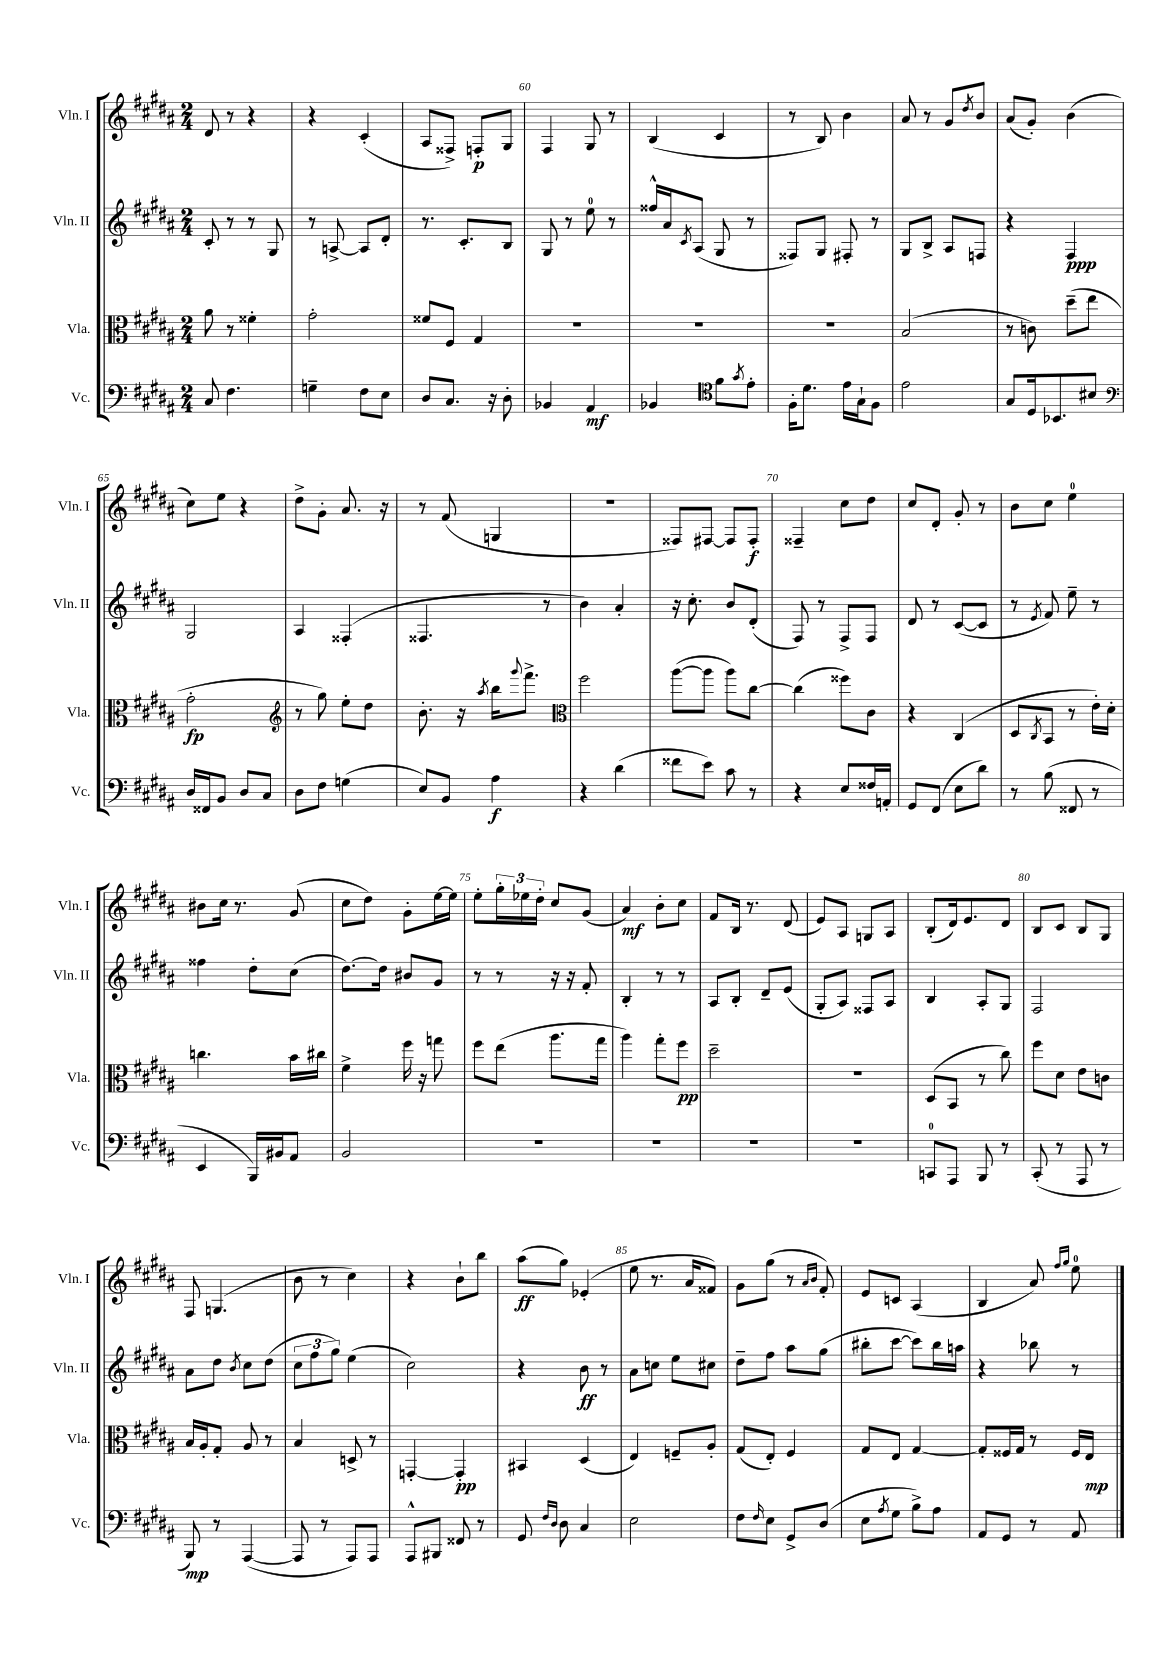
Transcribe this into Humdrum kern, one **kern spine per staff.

**kern	**dynam	**kern	**dynam	**kern	**dynam	**kern	**dynam
*part4	*part4	*part3	*part3	*part2	*part2	*part1	*part1
*staff4	*staff4	*staff3	*staff3	*staff2	*staff2	*staff1	*staff1
*I"Vc.	*	*I"Vla.	*	*I"Vln. II	*	*I"Vln. I	*
*I'Vc.	*	*I'Vla.	*	*I'Vln. II	*	*I'Vln. I	*
*clefF4	*	*clefC3	*	*clefG2	*	*clefG2	*
*k[f#c#g#d#a#]	*	*k[f#c#g#d#a#]	*	*k[f#c#g#d#a#]	*	*k[f#c#g#d#a#]	*
*M2/4	*	*M2/4	*	*M2/4	*	*M2/4	*
=57	=57	=57	=57	=57	=57	=57	=57
8C#/	.	8a#\	.	8c#'/	.	8d#/	.
4.F#\	.	8r	.	8r	.	8r	.
.	.	4f##X'\	.	8r	.	4r	.
.	.	.	.	8G#/	.	.	.
=58	=58	=58	=58	=58	=58	=58	=58
4Gn~\	.	2g#'\	.	8r	.	4r	.
.	.	.	.	[8An^/	.	.	.
8F#\L	.	.	.	8A/L]	.	(4c#'/	.
8E\J	.	.	.	8d#'/J	.	.	.
=59	=59	=59	=59	=59	=59	=59	=59
8D#/L	.	8f##X/L	.	8.r	.	8A#/L	.
8.C#/J	.	8F#/J	.	.	.	8F##X^/J)	.
.	.	.	.	8.c#'/L	.	.	.
.	.	4G#/	.	.	.	8Fn'/L	p
16r	.	.	.	.	.	.	.
8D#'\	.	.	.	8B/J	.	8G#/J	.
=60	=60	=60	=60	=60	=60	=60	=60
4BB-X/	.	2r	.	8G#/	.	4F#/	.
.	.	.	.	8r	.	.	.
4AA#/	mf	.	.	8ee\	.	8G#/	.
.	.	.	.	8r	.	8r	.
=61	=61	=61	=61	=61	=61	=61	=61
4BB-X/	.	2r	.	16ff##X^^/LL	.	(4B/	.
.	.	.	.	16a#/J	.	.	.
.	.	.	.	8qc#/	.	.	.
.	.	.	.	(8A#/J	.	.	.
*clefC4	*	*	*	*	*	*	*
8f#\L	.	.	.	8G#/	.	4c#/	.
8qg#/	.	.	.	.	.	.	.
8e'\J	.	.	.	8r	.	.	.
=62	=62	=62	=62	=62	=62	=62	=62
16F#'\KL	.	2r	.	8F##X/L)	.	8r	.
8.d#\J	.	.	.	.	.	.	.
.	.	.	.	8G#/J	.	8B/)	.
16e\LL	.	.	.	8F#X'/	.	4b\	.
16G#`\J	.	.	.	.	.	.	.
8F#\J	.	.	.	8r	.	.	.
=63	=63	=63	=63	=63	=63	=63	=63
2e\	.	(2B/	.	8G#/L	.	8a#/	.
.	.	.	.	8B^/J	.	8r	.
.	.	.	.	8A#/L	.	8g#/L	.
.	.	.	.	.	.	8qdd#/	.
.	.	.	.	8Fn/J	.	8b/J	.
=64	=64	=64	=64	=64	=64	=64	=64
8G#/L	.	8r	.	4r	.	(8a#/L	.
16D#/k	.	8cn\)	.	.	.	8g#'/J)	.
8.BB-X/	.	.	.	.	.	.	.
.	.	(8dd#~\L	.	4F#/	ppp	(4b\	.
8B#X/J	.	8ee\J	.	.	.	.	.
!!LO:LB:g=z
=65	=65	=65	=65	=65	=65	=65	=65
*clefF4	*	*	*	*	*	*	*
16D#/LL	.	2g#'\	fp	2G#/	.	8cc#\L)	.
16FF##X/J	.	.	.	.	.	.	.
8BB/J	.	.	.	.	.	8ee\J	.
8D#/L	.	.	.	.	.	4r	.
8C#/J	.	.	.	.	.	.	.
=66	=66	=66	=66	=66	=66	=66	=66
*	*	*clefG2	*	*	*	*	*
8D#\L	.	8r	.	4A#/	.	8dd#^\L	.
8F#\J	.	8gg#\)	.	.	.	8g#'\J	.
(4Gn\	.	8ee'\L	.	(4F##X'/	.	8.a#/	.
.	.	8dd#\J	.	.	.	.	.
.	.	.	.	.	.	16r	.
=67	=67	=67	=67	=67	=67	=67	=67
8E/L)	.	8.b'\	.	4.F##X/	.	8r	.
8BB/J	.	.	.	.	.	(8f#/	.
.	.	16r	.	.	.	.	.
.	.	8qaa#/	.	.	.	.	.
4A#\	f	16bb\KL	.	.	.	4Gn/	.
.	.	8qqggg#/	.	.	.	.	.
.	.	8.fff#^\J	.	.	.	.	.
.	.	.	.	8r	.	.	.
=68	=68	=68	=68	=68	=68	=68	=68
*	*	*clefC3	*	*	*	*	*
4r	.	2ff#\	.	4b\)	.	2r	.
(4d#\	.	.	.	4a#'/	.	.	.
=69	=69	=69	=69	=69	=69	=69	=69
8f##X\L	.	([8aa#\L	.	16r	.	8F##X/L)	.
.	.	.	.	8.cc#'\	.	.	.
8e\J)	.	8aa#\J]	.	.	.	[8F#X/J	.
8c#\	.	8aa#\L)	.	8b/L	.	8F#/L]	.
8r	.	[8cc#\J	.	(8d#'/J	.	8F#'/J	f
=70	=70	=70	=70	=70	=70	=70	=70
4r	.	(4cc#\]	.	8F#/)	.	4F##X~/	.
.	.	.	.	8r	.	.	.
8E/L	.	8ff##X\L)	.	8F#^/L	.	8cc#\L	.
16F##X/L	.	8c#\J	.	8F#/J	.	8dd#\J	.
16AAn'/JJ	.	.	.	.	.	.	.
=71	=71	=71	=71	=71	=71	=71	=71
8GG#/L	.	4r	.	8d#/	.	8cc#/L	.
(8FF#/J	.	.	.	8r	.	8d#'/J	.
8E\L	.	(4C#/	.	([8c#/L	.	8g#'/	.
8d#\J)	.	.	.	8c#/J]	.	8r	.
=72	=72	=72	=72	=72	=72	=72	=72
8r	.	8D#/L	.	8r	.	8b\L	.
.	.	8qC#/	.	8qe/	.	.	.
(8B\	.	8BB/J	.	8f#/)	.	8cc#\J	.
8FF##X/	.	8r	.	8ee~\	.	4ee\	.
8r	.	16e'\LL)	.	8r	.	.	.
.	.	16d#'\JJ	.	.	.	.	.
!!LO:LB:g=z
=73	=73	=73	=73	=73	=73	=73	=73
4EE/	.	4.ccn\	.	4ff##X\	.	8b#X\L	.
.	.	.	.	.	.	16cc#\Jk	.
.	.	.	.	.	.	8.r	.
16BBB/LL)	.	.	.	8dd#'\L	.	.	.
16BB#X/J	.	.	.	.	.	.	.
8AA#/J	.	16b\LL	.	(8cc#\J	.	(8g#/	.
.	.	16cc#X\JJ	.	.	.	.	.
=74	=74	=74	=74	=74	=74	=74	=74
2BB/	.	4f#^\	.	[8.dd#\L)	.	8cc#\L	.
.	.	.	.	.	.	8dd#\J)	.
.	.	.	.	16dd#\Jk]	.	.	.
.	.	16ff#\	.	8b#X/L	.	8g#'\L	.
.	.	16r	.	.	.	.	.
.	.	8ggn\	.	8g#/J	.	[16ee\L	.
.	.	.	.	.	.	16ee\JJ]	.
=75	=75	=75	=75	=75	=75	=75	=75
2r	.	8ff#\L	.	8r	.	8ee'\L	.
.	.	(8ee\J	.	8r	.	24gg#'\L	.
.	.	.	.	.	.	24ee-X\	.
.	.	.	.	.	.	24dd#'\JJ	.
.	.	8.aa#\L	.	16r	.	8cc#/L	.
.	.	.	.	16r	.	.	.
.	.	.	.	8f#'/	.	(8g#/J	.
.	.	16gg#\Jk	.	.	.	.	.
=76	=76	=76	=76	=76	=76	=76	=76
2r	.	4aa#\)	.	4B'/	.	4a#/)	mf
.	.	8gg#'\L	.	8r	.	8b'\L	.
.	.	8ff#\J	pp	8r	.	8cc#\J	.
=77	=77	=77	=77	=77	=77	=77	=77
2r	.	2dd#~\	.	8A#/L	.	8f#/L	.
.	.	.	.	8B'/J	.	16B/Jk	.
.	.	.	.	.	.	8.r	.
.	.	.	.	8d#~/L	.	.	.
.	.	.	.	(8e/J	.	(8d#/	.
=78	=78	=78	=78	=78	=78	=78	=78
2r	.	2r	.	8G#'/L	.	8e/L)	.
.	.	.	.	8A#/J)	.	8A#/J	.
.	.	.	.	8F##X/L	.	8Gn/L	.
.	.	.	.	8A#/J	.	8A#/J	.
=79	=79	=79	=79	=79	=79	=79	=79
8CCn/L	.	(8D#/L	.	4B/	.	(8B'/L	.
8AAA#/J	.	8BB/J	.	.	.	16d#/k)	.
.	.	.	.	.	.	8.e/	.
8BBB/	.	8r	.	8A#'/L	.	.	.
8r	.	8cc#\)	.	8G#/J	.	8d#/J	.
=80	=80	=80	=80	=80	=80	=80	=80
(8CC#'/	.	8ff#\L	.	2F#/	.	8B/L	.
8r	.	8d#\J	.	.	.	8c#/J	.
8AAA#/	.	8e\L	.	.	.	8B/L	.
8r	.	8cn\J	.	.	.	8G#/J	.
!!LO:LB:g=z
=81	=81	=81	=81	=81	=81	=81	=81
8BBB/)	mp	16B/LL	.	8a#\L	.	8F#/	.
.	.	16A#'/J	.	.	.	.	.
8r	.	8G#'/J	.	8dd#\J	.	(4.Gn/	.
.	.	.	.	8qb/	.	.	.
([4AAA#/	.	8A#/	.	8cc#\L	.	.	.
.	.	8r	.	(8dd#\J	.	.	.
=82	=82	=82	=82	=82	=82	=82	=82
8AAA#/]	.	4B/	.	12cc#\L	.	8b\	.
.	.	.	.	12ff#\	.	.	.
8r	.	.	.	.	.	8r	.
.	.	.	.	12gg#\J)	.	.	.
8AAA#/L)	.	8Dn^/	.	(4ee\	.	4cc#\)	.
8AAA#/J	.	8r	.	.	.	.	.
=83	=83	=83	=83	=83	=83	=83	=83
8AAA#^^/L	.	[4GGn'/	.	2cc#\)	.	4r	.
8BBB#X/J	.	.	.	.	.	.	.
8FF##X/	.	4GG'/]	pp	.	.	8b`\L	.
8r	.	.	.	.	.	8bb\J	.
=84	=84	=84	=84	=84	=84	=84	=84
8GG#/	.	4BB#X/	.	4r	.	(8aa#\L	ff
16qqF#/LL	.	.	.	.	.	.	.
16qqD#/JJ	.	.	.	.	.	.	.
8D#\	.	.	.	.	.	8gg#\J)	.
4C#/	.	(4D#/	.	8b\	ff	(4e-X'/	.
.	.	.	.	8r	.	.	.
=85	=85	=85	=85	=85	=85	=85	=85
2E\	.	4E/)	.	8a#\L	.	8ee\	.
.	.	.	.	8ccn\J	.	8.r	.
.	.	8Fn~/L	.	8ee\L	.	.	.
.	.	.	.	.	.	16a#/KL	.
.	.	8A#'/J	.	8cc#X\J	.	8f##X/J)	.
=86	=86	=86	=86	=86	=86	=86	=86
8F#\L	.	(8G#/L	.	8dd#~\L	.	8g#\L	.
16qqF#/	.	.	.	.	.	.	.
8E\J	.	8E'/J)	.	8ff#\J	.	(8gg#\J	.
8GG#^/L	.	4F#/	.	8aa#\L	.	8r	.
.	.	.	.	.	.	16qqa#/LL	.
.	.	.	.	.	.	16qqb/JJ	.
(8D#/J	.	.	.	(8gg#\J	.	8f#'/)	.
=87	=87	=87	=87	=87	=87	=87	=87
8E\L	.	8G#/L	.	8bb#X'\L	.	8e/L	.
8qA#/	.	.	.	.	.	.	.
8G#\J	.	8E/J	.	[8ccc#\J	.	8cn/J	.
8B^\L)	.	[4G#/	.	8ccc#\L])	.	(4A#/	.
8A#\J	.	.	.	16bb#\L	.	.	.
.	.	.	.	16aan\JJ	.	.	.
=88	=88	=88	=88	=88	=88	=88	=88
8AA#/L	.	8G#'/L]	.	4r	.	4B/	.
8GG#/J	.	16F##X/L	.	.	.	.	.
.	.	16G#/JJ	.	.	.	.	.
8r	.	8r	.	8bb-X\	.	8a#/)	.
.	.	.	.	.	.	16qqff#/LL	.
.	.	.	.	.	.	16qqgg#/JJ	.
8AA#/	.	16F##/LL	.	8r	.	8ee\	.
.	.	16E/JJ	mp	.	.	.	.
==	==	==	==	==	==	==	==
*-	*-	*-	*-	*-	*-	*-	*-
